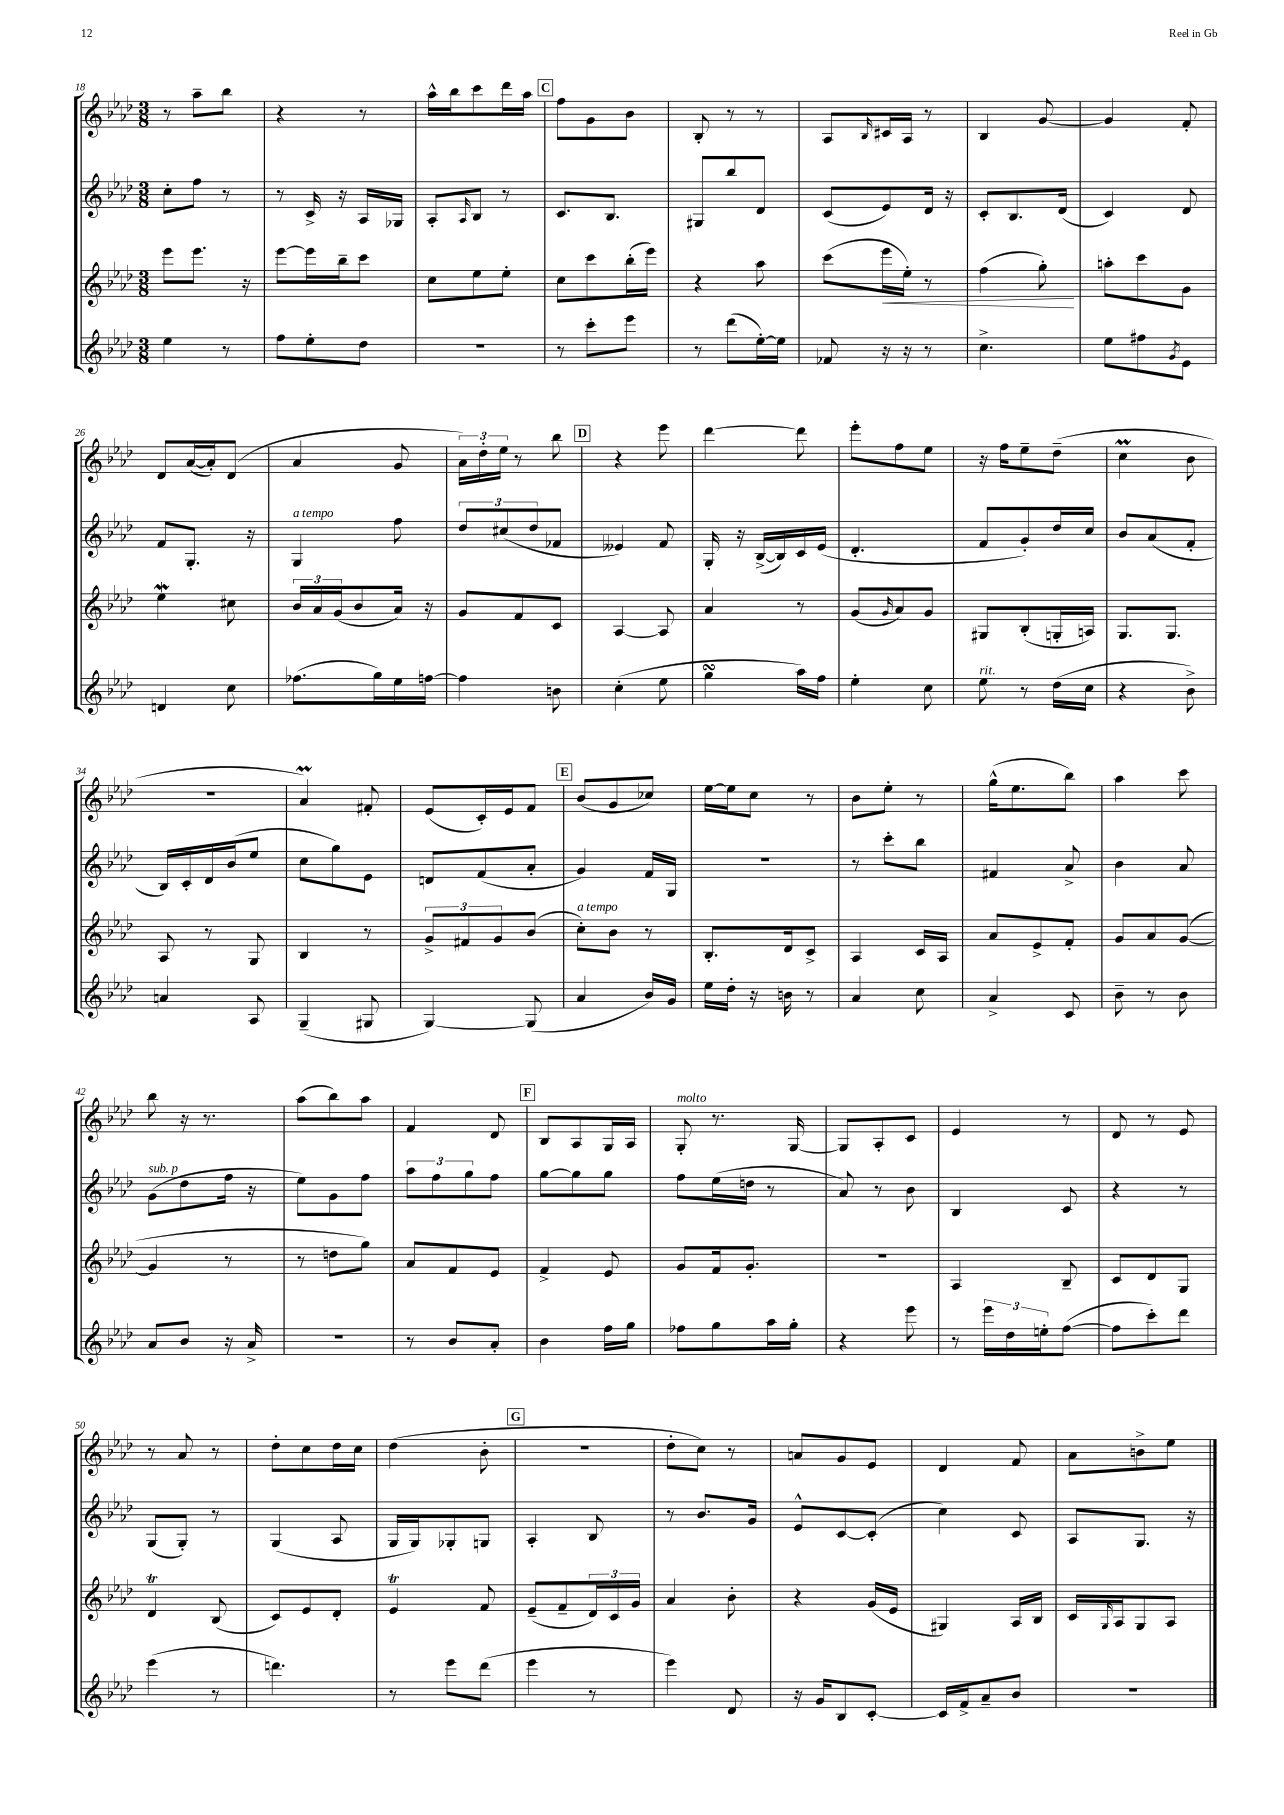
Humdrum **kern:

**kern	**kern	**dynam	**kern	**kern
*part4	*part3	*part3	*part2	*part1
*staff4	*staff3	*staff3	*staff2	*staff1
*clefG2	*clefG2	*	*clefG2	*clefG2
*k[b-e-a-d-]	*k[b-e-a-d-]	*	*k[b-e-a-d-]	*k[b-e-a-d-]
*M3/8	*M3/8	*	*M3/8	*M3/8
=18	=18	=18	=18	=18
4ee-\	8eee-\L	.	8cc'\L	8r
.	8.eee-\J	.	8ff\J	8aa-~\L
8r	.	.	8r	8bb-\J
.	16r	.	.	.
=19	=19	=19	=19	=19
8ff\L	[8eee-\L	.	8r	4r
8ee-'\	16eee-\L]	.	16c^/	.
.	16bb-~\J	.	16r	.
8dd-\J	8ccc\J	.	16A-/LL	8r
.	.	.	16G-X/JJ	.
=20	=20	=20	=20	=20
4.r	8cc\L	.	8A-'/L	16aa-^^\LL
.	.	.	.	16bb-\J
.	.	.	16qqA-/	.
.	8ee-\	.	8B-/J	8ccc\
.	8ee-'\J	.	8r	16ddd-\L
.	.	.	.	16aa-\JJ
!!LO:REH:place=s1:t=C
=21	=21	=21	=21	=21
8r	8cc\L	.	8.c/L	8ff\L
8ccc'\L	8ccc\	.	.	8g\
.	.	.	8.B-/J	.
8eee-\J	(16bb-'\L	.	.	8b-\J
.	16eee-\JJ)	.	.	.
=22	=22	=22	=22	=22
8r	4r	.	8G#X/L	8B-'/
(8ddd-\L	.	.	8bb-/	8r
[16ee-'\L)	8aa-\	.	8d-/J	8r
16ee-\JJ]	.	.	.	.
=23	=23	=23	=23	=23
8f-X/	(8ccc\L	.	(8c/L	8A-/L
.	.	.	.	16qqB-/
!	!	!LO:HP:b	!	!
16r	16eee-\L	<	8e-/)	16c#X/L
16r	16ee-'\JJ)	.	.	16A-/JJ
8r	8r	.	16d-/Jk	8r
.	.	.	16r	.
=24	=24	=24	=24	=24
4.cc^\	(4ff\	.	8c'/L	4B-/
.	.	.	8.B-/	.
.	8gg'\)	.	.	[8g/
.	.	.	(16d-/Jk	.
.	.	[	.	.
=25	=25	=25	=25	=25
8ee-\L	8aan'\L	.	4c/)	4g/]
8ff#X\	8ccc\	.	.	.
8qg/	.	.	.	.
8e-\J	8g\J	.	8d-/	8f'/
!!LO:LB:g=z
=26	=26	=26	=26	=26
4dn/	4ee-W\	.	8f/L	8d-/L
.	.	.	8.G'/J	([16a-/L
.	.	.	.	16a-'/J])
8cc\	8cc#X\	.	.	(8d-/J
.	.	.	16r	.
=27	=27	=27	=27	=27
!	!	!	!LO:TX:a:i:t=a tempo	!
(8.ff-X\L	24b-/LL	.	4G/	4a-/
.	24a-/	.	.	.
.	(24g/J	.	.	.
.	8b-/	.	.	.
16gg\L)	.	.	.	.
16ee-\	16a-/Jk)	.	8ff\	8g/
[16ffn\JJ	16r	.	.	.
=28	=28	=28	=28	=28
4ff\]	8g/L	.	12dd-/L	24a-\LL)
.	.	.	.	24dd-'\
.	.	.	(12cc#X/	24ee-\JJ
.	8f/	.	.	8r
.	.	.	12dd-/	.
8bn\	8c/J	.	8f-X/J	8bb-\
!!LO:REH:place=s1:t=D
=29	=29	=29	=29	=29
(4cc'\	[4A-/	.	4e--X/)	4r
8ee-\	8A-/]	.	8f/	8eee-\
=30	=30	=30	=30	=30
4ggsSsS\	4a-/	.	16G'/	[4ddd-\
.	.	.	16r	.
.	.	.	([16B-^/LL	.
.	.	.	16B-/])	.
16aa-\LL)	8r	.	16c/	8ddd-\]
16ff\JJ	.	.	(16e-/JJ	.
=31	=31	=31	=31	=31
4ee-'\	(8g/L	.	4.d-'/	8eee-'\L
.	16qqg/	.	.	.
.	8a-/)	.	.	8ff\
8cc\	8g/J	.	.	8ee-\J
=32	=32	=32	=32	=32
!LO:TX:a:i:t=rit.	!	!	!	!
8ee-\	8G#X/L	.	8f/L	16r
.	.	.	.	16ff\KL
8r	(8B-'/	.	8g'/)	8ee-~\
(16dd-\LL	16Gn'/L	.	16dd-/L	(8dd-~\J
16cc\JJ	16An/JJ)	.	16cc/JJ	.
=33	=33	=33	=33	=33
4r	8.G/L	.	8b-/L	4ccm\
.	.	.	(8a-/	.
.	8.G/J	.	.	.
8b-^\)	.	.	8f'/J	8b-\
!!LO:LB:g=z
=34	=34	=34	=34	=34
4an/	8A-/	.	16B-/LL)	4.r
.	.	.	16c'/	.
.	8r	.	16d-/	.
.	.	.	(16b-/J	.
8A-/	8G/	.	8ee-/J	.
=35	=35	=35	=35	=35
(4G~/	4B-/	.	8cc\L	4a-M/)
.	.	.	8gg\)	.
8G#X/	8r	.	8e-\J	8f#X'/
=36	=36	=36	=36	=36
[4G/)	12g^/L	.	8dn/L	(8e-/L
.	12f#X/	.	.	.
.	.	.	(8f/	16c'/L)
.	12g/	.	.	.
.	.	.	.	16e-/J
(8G/]	(8b-/J	.	8a-'/J	8f/J
!!LO:REH:place=s1:t=E
=37	=37	=37	=37	=37
!	!LO:TX:a:i:t=a tempo	!	!	!
4a-/	8cc'\L)	.	4g/)	(8b-/L
.	8b-\J	.	.	8g/
16b-/LL)	8r	.	16f/LL	8cc-X/J)
16g/JJ	.	.	16G/JJ	.
=38	=38	=38	=38	=38
16ee-\LL	8.B-'/L	.	4.r	[16ee-\LL
16dd-'\JJ	.	.	.	16ee-\J]
16r	.	.	.	8cc\J
16bn\	16d-/k	.	.	.
8r	8c^/J	.	.	8r
=39	=39	=39	=39	=39
4a-/	4A-/	.	8r	8b-\L
.	.	.	8ccc'\L	8ee-'\J
8cc\	16c/LL	.	8bb-\J	8r
.	16A-/JJ	.	.	.
=40	=40	=40	=40	=40
4a-^/	8a-/L	.	4f#X/	(16gg^^\KL
.	.	.	.	8.ee-\
.	8e-^/	.	.	.
8c/	8f'/J	.	8a-^/	8bb-\J)
=41	=41	=41	=41	=41
8b-~\	8g/L	.	4b-\	4aa-\
8r	8a-/	.	.	.
8b-\	([8g/J	.	8a-/	8ccc\
!!LO:LB:g=z
=42	=42	=42	=42	=42
!	!	!	!LO:TX:a:i:t=sub. p	!
8a-/L	4g/]	.	(8g\L	8bb-\
8b-/J	.	.	8dd-\	16r
.	.	.	.	8.r
16r	8r	.	16ff\Jk	.
16a-^/	.	.	16r	.
=43	=43	=43	=43	=43
4.r	8r	.	8ee-\L)	(8aa-\L
.	8ddn\L	.	8g\	8bb-\)
.	8gg\J)	.	8ff\J	8aa-\J
=44	=44	=44	=44	=44
8r	8a-/L	.	12aa-\L	4f/
.	.	.	12ff\	.
8b-/L	8f/	.	.	.
.	.	.	12gg\	.
8a-'/J	8e-/J	.	8ff\J	8d-/
!!LO:REH:place=s1:t=F
=45	=45	=45	=45	=45
4b-\	4f^/	.	[8gg\L	8B-/L
.	.	.	8gg\]	8A-/
16ff\LL	8e-/	.	8gg\J	16G/L
16gg\JJ	.	.	.	16A-/JJ
=46	=46	=46	=46	=46
!	!	!	!	!LO:TX:a:i:t=molto
8ff-X\L	8g/L	.	8ff\L	8G'/
8gg\	16f/k	.	(16ee-\L	8.r
.	8.g'/J	.	16ddn\JJ	.
16aa-\L	.	.	8r	.
16gg'\JJ	.	.	.	[16G/
=47	=47	=47	=47	=47
4r	4.r	.	8a-/)	8G/L]
.	.	.	8r	8A-'/
8eee-\	.	.	8b-\	8c/J
=48	=48	=48	=48	=48
8r	4A-/	.	4B-/	4e-/
24eee-\LL	.	.	.	.
24dd-\	.	.	.	.
24een'\J	.	.	.	.
([8ff\J	8B-~/	.	8c/	8r
=49	=49	=49	=49	=49
8ff\L]	8c/L	.	4r	8d-/
8ccc'\)	8d-/	.	.	8r
8ddd-\J	8G/J	.	8r	8e-/
!!LO:LB:g=z
=50	=50	=50	=50	=50
(4eee-\	4d-T/	.	(8G/L	8r
.	.	.	8G'/J)	8a-/
8r	(8B-/	.	8r	8r
=51	=51	=51	=51	=51
4.dddn\)	8c/L)	.	(4G/	8dd-'\L
.	8e-/	.	.	8cc\
.	8d-'/J	.	8A-/	16dd-\L
.	.	.	.	16cc\JJ
=52	=52	=52	=52	=52
8r	4e-T/	.	16G/LL	(4dd-\
.	.	.	16G/J)	.
8eee-\L	.	.	8G-X'/	.
(8ddd-\J	8f/	.	8Gn/J	8b-'\
!!LO:REH:place=s1:t=G
=53	=53	=53	=53	=53
4eee-\	(8e-~/L	.	4A-'/	4.r
.	8f~/	.	.	.
8r	24d-/L)	.	8B-/	.
.	24c/	.	.	.
.	24g/JJ	.	.	.
=54	=54	=54	=54	=54
4eee-\)	4a-/	.	8r	8dd-'\L
.	.	.	8.b-/L	8cc\J)
8d-/	8b-'\	.	.	8r
.	.	.	16g/Jk	.
=55	=55	=55	=55	=55
16r	4r	.	8e-^^/L	8an/L
16g/KL	.	.	.	.
8B-/	.	.	[8c/	8g/
[8c'/J	(16g/LL	.	(8c'/J]	8e-/J
.	16e-/JJ	.	.	.
=56	=56	=56	=56	=56
16c/LL]	4G#X/)	.	4cc\)	4d-/
16f^/J	.	.	.	.
8a-~/	.	.	.	.
8b-/J	16A-/LL	.	8c/	8f/
.	16B-/JJ	.	.	.
=57	=57	=57	=57	=57
4.r	16c/LL	.	8A-/L	8a-\L
.	16qqG/	.	.	.
.	16A-/J	.	.	.
.	8G/	.	8.G/J	8bn^\
.	8A-/J	.	.	8ee-\J
.	.	.	16r	.
==	==	==	==	==
*-	*-	*-	*-	*-
